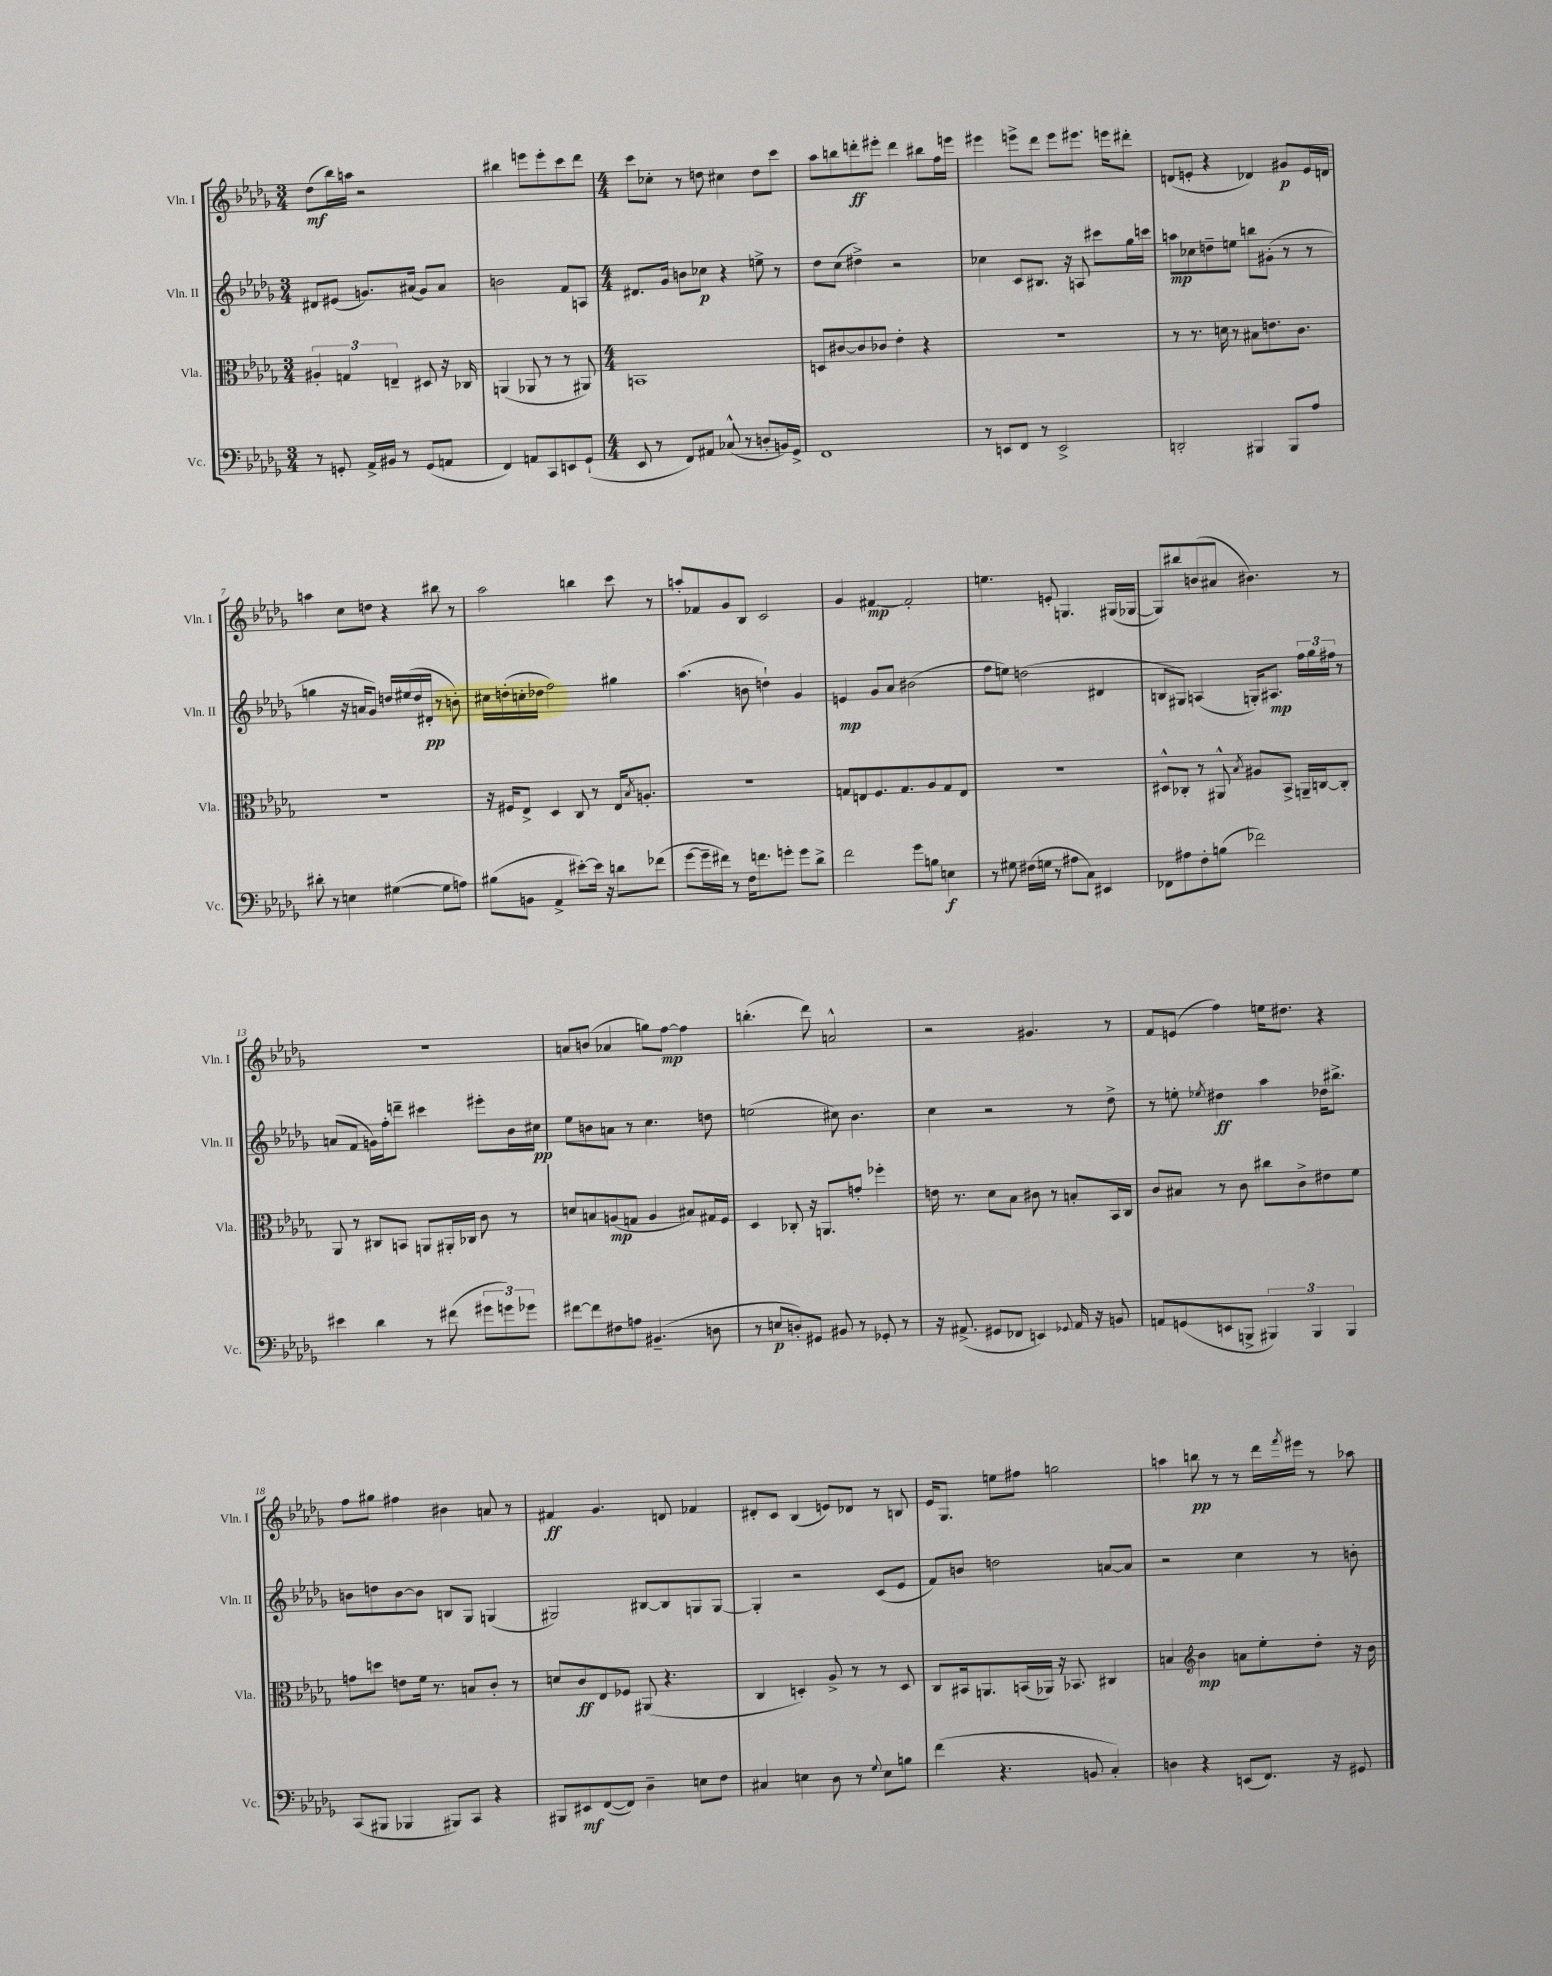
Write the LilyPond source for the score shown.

<<
\new StaffGroup <<
\new Staff = "s0" \with { instrumentName = "Vln. I" shortInstrumentName = "Vln. I" } {
    \clef treble \key des \major \numericTimeSignature \time 3/4
    des''8\mf( bes''16) a''16 r2 |
    bis''4 e'''8 e'''8-. c'''8 des'''8 |
    \numericTimeSignature \time 4/4 c'''8 ces''8-. r8 d''8 cis''4 d''8 c'''8 |
    aes''8 b''8 d'''8-.\ff eis'''8-. d'''4 bis''8 f''16 e'''16 |
    eis'''4 e'''8-> des'''8 e'''8 eis'''8. e'''16 dis'''8-. |
    d'8( e'8-. r4 des'4) gis'8\p e'16 d'16 |
    a''4 c''8 d''8 r4 bis''8 r8 |
    aes''2 b''4 c'''8 r8 |
    a''8-. fes'8 ges'8 bes8 c'2 |
    ges'4 fis'4~\mp fis'2-. |
    e''4. e'8-. g4. gis16( ges16~ |
    ges8) bis''8 b'8( ais'8 bis'4.) r8 |
    R1 |
    a'8 b'8( aes'4 g''8) f''8~\mp f''4 |
    b''4.-.( des'''8) a'2-^ |
    r2 gis'4. r8 |
    f'8 e'8( f''4) e''16 dis''8. r4 |
    f''8 gis''8 fis''4 bis'4 a'8 r8 |
    fis'4\ff ges'4. d'8 fes'4 |
    dis'8-. c'8 bes4( e'8) des'8 r8 b8 |
    ees'16 ges8. e''8 fis''8 g''2 |
    a''4 b''8\pp r8 r8 des'''16 \acciaccatura { f'''8 } eis'''16 r8 aes''8 \bar "|." |
}
\new Staff = "s1" \with { instrumentName = "Vln. II" shortInstrumentName = "Vln. II" } {
    \clef treble \key des \major \numericTimeSignature \time 3/4
    dis'8 eis'8( g'8.) ais'16( g'8) ais'8 |
    b'2 f'8 a8 |
    \numericTimeSignature \time 4/4 dis'8. ges'16 b'8 ces''8\p r4 e''8-> r8 |
    des''8 c''8( dis''4->) r2 |
    ces''4 c'8 bis8. r16 a8 cis'''8 ges''16 c'''16 |
    a''8\mp ces''8 d''8-- e''8 b''8 gis'8-.( r8 r8 |
    g''4 r16 a'16 ges'8) d''16 eis''16( d''16 dis'16-.\pp r8 b'8-.) |
    cis''16 d''16-.( c''16-. des''16 f''2) gis''4 |
    aes''4.( b'8 d''4-!) ges'4 |
    e'4\mp ges'8 aes'8 bis'2( |
    f''8 e''8) d''2( dis'4 |
    b8 gis8) a4( g16-.) ais8.\mp \tuplet 3/2 { f''16 ges''16 fis''16 } r8 |
    a'8( f'8 g'16) f''16-. d'''8-- cis'''4 eis'''8-. bes'16 cis''16\pp |
    ees''8 b'8 a'8 r8 c''4. d''8 |
    e''2( cis''8) bes'4. |
    c''4 r2 r8 des''8-> |
    r8 e''8-. \acciaccatura { ees''8 } dis''4\ff aes''4 des''16 bis''8.-> |
    b'8 d''8 b'8~ b'8 b8 ges8 g4( |
    gis2) bis8~ bis8 g8 g8~ |
    g4-. r2 c'8( ees'8 |
    f'8) b'8 d''2 a'8~ a'8 |
    r2 c''4 r8 b'8-. \bar "|." |
}
\new Staff = "s2" \with { instrumentName = "Vla." shortInstrumentName = "Vla." } {
    \clef alto \key des \major \numericTimeSignature \time 3/4
    \tuplet 3/2 { ais4-. g4 e4-- } dis8 r16 ces16 |
    a,4( aes,8 r8 r8 ais,8) |
    \numericTimeSignature \time 4/4 b,1 |
    d8 cis'8~ cis'8 ces'8 ees'4-. r4 |
    R1 |
    r8 r8. d'16 r8 bis8 e'8. c'8. |
    R1 |
    r16 fis16 ees8-> des4 c8 r8 ees16 \acciaccatura { bes8 } a8.-. |
    R1 |
    g8 e8 f8. g8. aes8 g8 e8 |
    r1 |
    dis8-^ ces8-. r8 ais,8-^ \acciaccatura { bes8 } ais8 bes,8-> a,16-- c16~ c8-. |
    aes,8 r8 cis8 b,8 a,8 ais,16-. ces16 c'8 r8 |
    d'8 b8 a8\mp( g8 a4 bis8) gis16 f16 |
    des4 ces8-. r16 a,8. g'8-. fes''4-. |
    e'16 r8. des'8 bes8 cis'8 r8 b8-. bes,16 c16 |
    c'8 bis8 r8 c'8 cis''8 c'8-> eis'8 f'8 |
    g'8 d''8 e'8 f'16 r8. b8 c'8-. r8 |
    d'8 c'8\ff ees8 fes8 ais,8( r4. |
    c4 d4-.) aes8-> r8 r8 d8 |
    c8 bis,16 a,8. b,16( aes,16) r16 bes,8. cis4 |
    b4 \clef treble bes'4\mp a'8 ees''8-. des''8-. r16 bes'16 \bar "|." |
}
\new Staff = "s3" \with { instrumentName = "Vc." shortInstrumentName = "Vc." } {
    \clef bass \key des \major \numericTimeSignature \time 3/4
    r8 g,8-. aes,16-> bis,16 r8 g,8( a,8 |
    f,4) a,8 c,8 e,8 ges,8-!( |
    \numericTimeSignature \time 4/4 ees,8 r8 f,8) ais,8 ces8-^( r8 d8-. b,16) ges,16-> |
    f,1 |
    r8 e,8 f,8 r8 e,2-> |
    d,2-. bis,,4 bis,,8 aes8 |
    dis'8-. r8 e4 gis4~( gis8 a8) |
    bis8( b,8 aes,4-> eis'8~-.) eis'16 r16 d'8 fes'8( |
    ges'8~ ges'16-- fis'16) r8 f16 f'8. g'8-. g'8 des'8-> |
    f'2 ges'8 b8 e4\f |
    r8 gis8 fis16( g16 r8 ais8 c8) eis,4 |
    fes,8 ais8 f8-. b8( fes'2) |
    eis'4 des'4 r8 fis'8( \tuplet 3/2 { gis'8 g'8) ges'8 } |
    fis'8~ fis'8 fis8 a8 bis,4.--( d8 |
    r8 e8\p d8-.) gis,8 bis,8 r8 ges,8-. r8 |
    r16 ais,8.->( gis,8 fes,8 e,4) \appoggiatura { ges,8 } ais,16 r16 b,8 |
    a,8 g,8( e,8 b,,8-> \tuplet 3/2 { bis,,4) bis,,4 bis,,4 } |
    c,8( bis,,8 bes,,4 bis,,8) c,8 r4 |
    bis,,8 eis,8\mf f,8~( f,8) des4-- e8 f8 |
    cis4 e4 des8 r8 \appoggiatura { ges8 } e8 b8 |
    f'4( r4. b,8 c4-.) |
    d4 r4 e,8( f,8.) r16 gis,8 \bar "|." |
}
>>
>>
